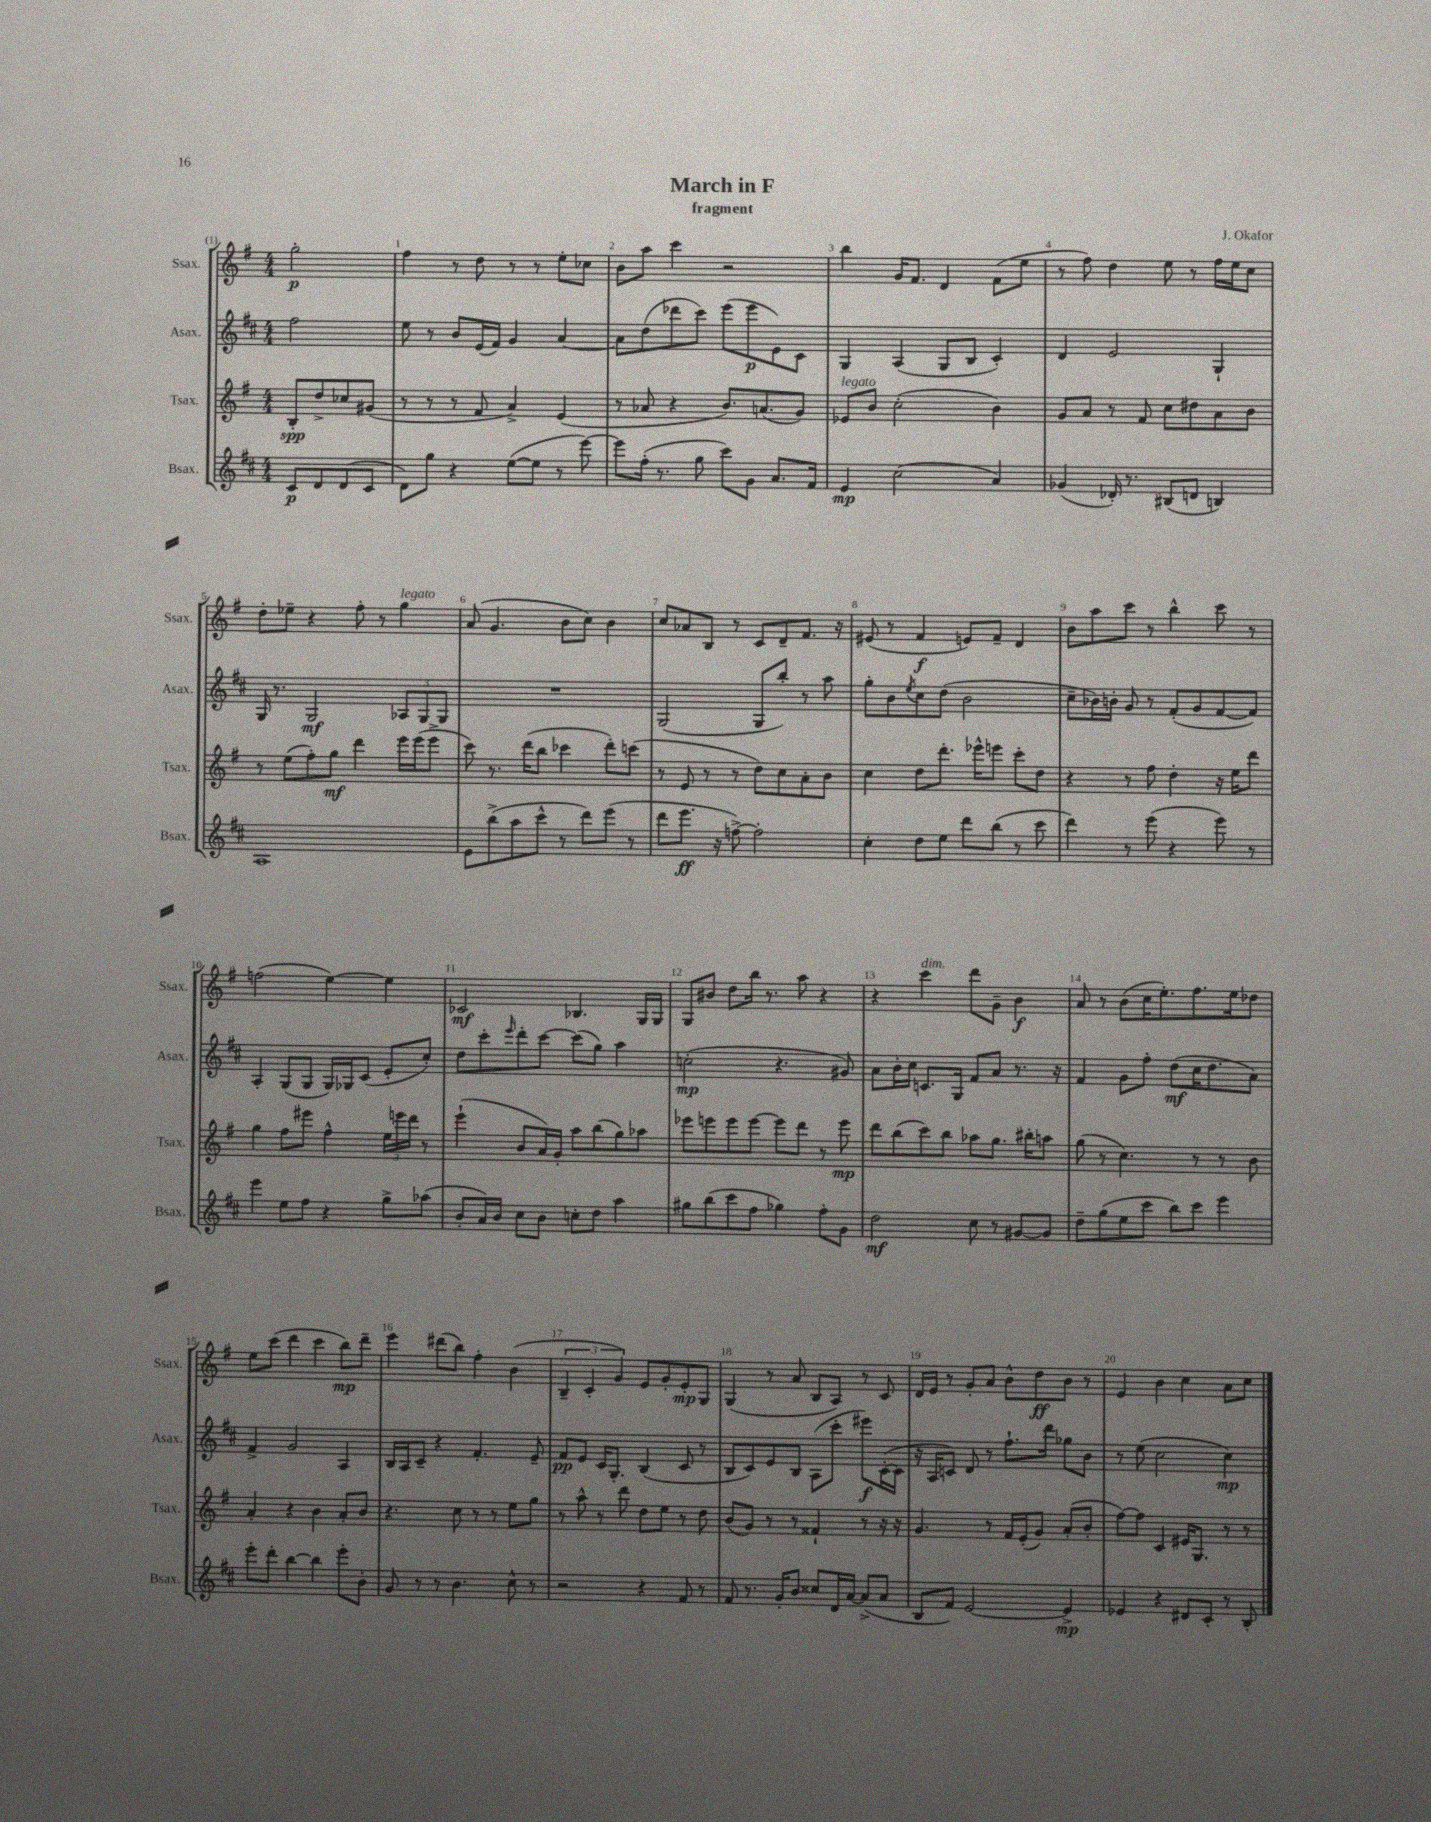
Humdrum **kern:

**kern	**kern	**kern	**kern
*staff4	*staff3	*staff2	*staff1
*clefG2	*clefG2	*clefG2	*clefG2
*k[f#c#]	*k[f#]	*k[f#c#]	*k[f#]
*M4/4	*M4/4	*M4/4	*M4/4
8c#	8B'	2ff#	2gg'
8d	8dd^	.	.
(8d	8cc-	.	.
8c#	(8g#	.	.
=	=	=	=
8d)	8r	8ee	4ff#
8gg	8r	8r	.
4r	8r	8b	8r
.	8f#	(16e	8dd
.	.	16f#)	.
([8ee	4a^)	4g	8r
8ee]	.	.	8r
8r	(4e	[4a	8ee'
[8eee)	.	.	8cc-
=	=	=	=
8eee]	8r	8a]	8b
(16ff#'	8a-	(8dd	8aa
8.r	.	.	.
.	4r	8ddd-	4ccc
8gg	.	8ccc#)	.
8ccc#)	8.b)	(8eee	2r
8g	.	8eee	.
.	(8.a	.	.
8.a	.	8e)	.
.	8g)	8c#	.
16f#	.	.	.
=	=	=	=
4e	8e-	4G	4bb
.	8b	.	.
(2cc#	(2cc'	(4A	16g
.	.	.	8.f#
.	.	8G	4d
.	.	8B	.
4a)	4b)	4c#')	(8f#
.	.	.	8ee
=	=	=	=
(4g-	8g	4d	8r
.	8a	.	8ff#)
16d-')	8r	2e	4dd
8.r	.	.	.
.	8f#	.	.
(8B#	8cc	.	8ee
8d	8dd#	.	8r
4B)	8a	4G`	16ff#
.	.	.	16ee
.	8b	.	8cc
=	=	=	=
1A	8r	16G	8dd'
.	.	8.r	.
.	(8ee	.	8ee-~
.	8ff#')	2G	4r
.	8gg	.	.
.	4ddd	.	8ff#'
.	.	.	8r
.	16eee	12A-	4gg
.	(16eee	.	.
.	.	12G	.
.	8eee^	.	.
.	.	12G	.
=	=	=	=
8e	8ccc)	1r	(8a
(8bb^	8.r	.	4.g
8aa	.	.	.
.	(16ddd	.	.
8ccc#^^	8bb	.	.
8r	4ccc-	.	8b
8ddd)	.	.	8cc)
(8eee	8ddd')	.	4b
8r	(8ccc	.	.
=	=	=	=
8ddd	8r	(2G	8cc
8.eee	8e	.	8a-
.	8r	.	8B
16r	.	.	.
[8ff^)	8r	.	8r
2ff']	8dd)	8G	8c
.	8cc	8bb')	8d~
.	8a'	8r	8.f#
.	8b	8aa	.
.	.	.	16r
=	=	=	=
4cc#'	4cc	8gg'	(8e#
.	.	8b	8r
.	.	8qee	.
8dd	8dd	8cc#	4f#
8ee	8.ddd'	(8dd	.
8ddd	.	2b	8e)
.	16eee-^^	.	.
(8bb	8eee	.	8f#~
8r	8ccc'	.	4d
8ccc#	8dd	.	.
=	=	=	=
4ddd)	4r	8cc#~	8b
.	.	16b-)	8aa
.	.	16b'	.
8r	8r	8g	8ccc
(8eee	8ff#	8r	8r
4r	4dd'	(8f#'	4bb^^
.	.	8g	.
8eee)	16r	[8f#	8ccc
.	16ee	.	.
8r	8ddd	8f#])	8r
=	=	=	=
4eee	4gg	4A'	(2ff
8ee	8ff#	(8G	.
8ff#	8eee#	8G	.
4r	4ff#^^	16G)	[4ee)
.	.	16G-	.
.	.	(8c#	.
8gg^	24ee	8e'	4ee]
.	24eee	.	.
.	24ddd	.	.
(8aa-	8r	8cc#')	.
=	=	=	=
8b'	(4eee`	8dd	2c-
16a)	.	8ccc#'	.
16b	.	.	.
.	.	16qqeee	.
8cc#	8b	8ddd'	.
8b	16a)	[8ccc#	.
.	16g'	.	.
8cc'	8aa	(8ccc#]	4.B-
8dd	(8bb	8gg)	.
4aa	8gg)	4aa	.
.	8aa-	.	16G
.	.	.	16G
=	=	=	=
8gg#	8eee-	(2cc'	8G
(8bb	8eee	.	8b#
8ccc#	8eee	.	8dd
8ff#	[8eee	.	16bb
.	.	.	8.r
4gg-)	8eee]	4.r	.
.	8ddd	.	8aa
8ff#'	8r	.	4r
8g	8eee	8g#)	.
=	=	=	=
2dd	8ddd	8a	4r
.	(8bb	16b'	.
.	.	16cc#	.
.	8ccc)	8.c	4ccc
.	8bb	.	.
.	.	16G	.
8cc#	8aa-	8f#	8ddd
8r	8.gg	8a	8g~
[8g#	.	8.r	4b
.	16bb#'	.	.
8g#]	8aa	.	.
.	.	16r	.
=	=	=	=
8dd~	(8gg	4f#	8a
(8gg	8r	.	8r
8ee	4.cc)	8g	(8b
8ccc#	.	8ff#'	16cc
.	.	.	8.ee')
8bb)	.	(8dd	.
8ccc#	8r	16cc#	8.ff#
.	.	8.dd	.
4eee	8r	.	.
.	.	.	16ee
.	8b	8a)	8dd-
=	=	=	=
8eee'	4a'	4f#^	8ee
8ddd'	.	.	(8ccc
[4bb	4r	2g	4ddd
4bb]	4b	.	4ccc
8eee'	8a'	4A	8bb)
8b'	8b	.	8ddd~
=	=	=	=
8g	4.r	16B	4eee
.	.	16A	.
8r	.	8c#~	.
8r	.	4r	(8ddd#
4.b	8cc	.	8bb)
.	8r	4.f#'	4ff#'
.	8r	.	.
8cc#^^	8ee	.	(4b
8r	8gg	8e~	.
=	=	=	=
2r	8r	8f#	6B~
.	8aa^^	8e	.
.	.	.	6c'
.	8r	16c#	.
.	.	8.G'	.
.	.	.	6g)
.	8ddd	.	.
4r	8dd	(4B	8e
.	8ee	.	8g'
8f#	8r	8c#	8e'
8r	8dd	8r	8G
=	=	=	=
8f#	(8b	8B	(4G
8.r	8g)	8c#)	.
.	8r	8e	8r
16g'	.	.	.
8b	8r	8B	8a
8cc##	4f##`	(8A	8B
16d	.	8ccc#'	8A)
[16a	.	.	.
(8a^]	8r	8eee#)	8r
8a	16r	([16c#'	8c
.	16r	16c#]	.
=	=	=	=
8B	4.g	16r	16d
.	.	16A	16e
8f#)	.	8c)	8r
[2e	.	8d	8g'
.	8r	8r	8a
.	16f#	8.ff#`	8b^^
.	(16e'	.	.
.	8g)	.	8dd
.	.	16ddd	.
4e^]	(8a'	8gg-	8b
.	8b'	8b	8r
=	=	=	=
4e-	[8ff#)	8r	4e
.	8ff#]	(8ee	.
4r	4c	2cc#	4b
8d#	16e#	.	4cc
.	8.G	.	.
8c#'	.	.	.
8r	8r	4cc#)	8a
8B'	8r	.	8cc
==	==	==	==
*-	*-	*-	*-
